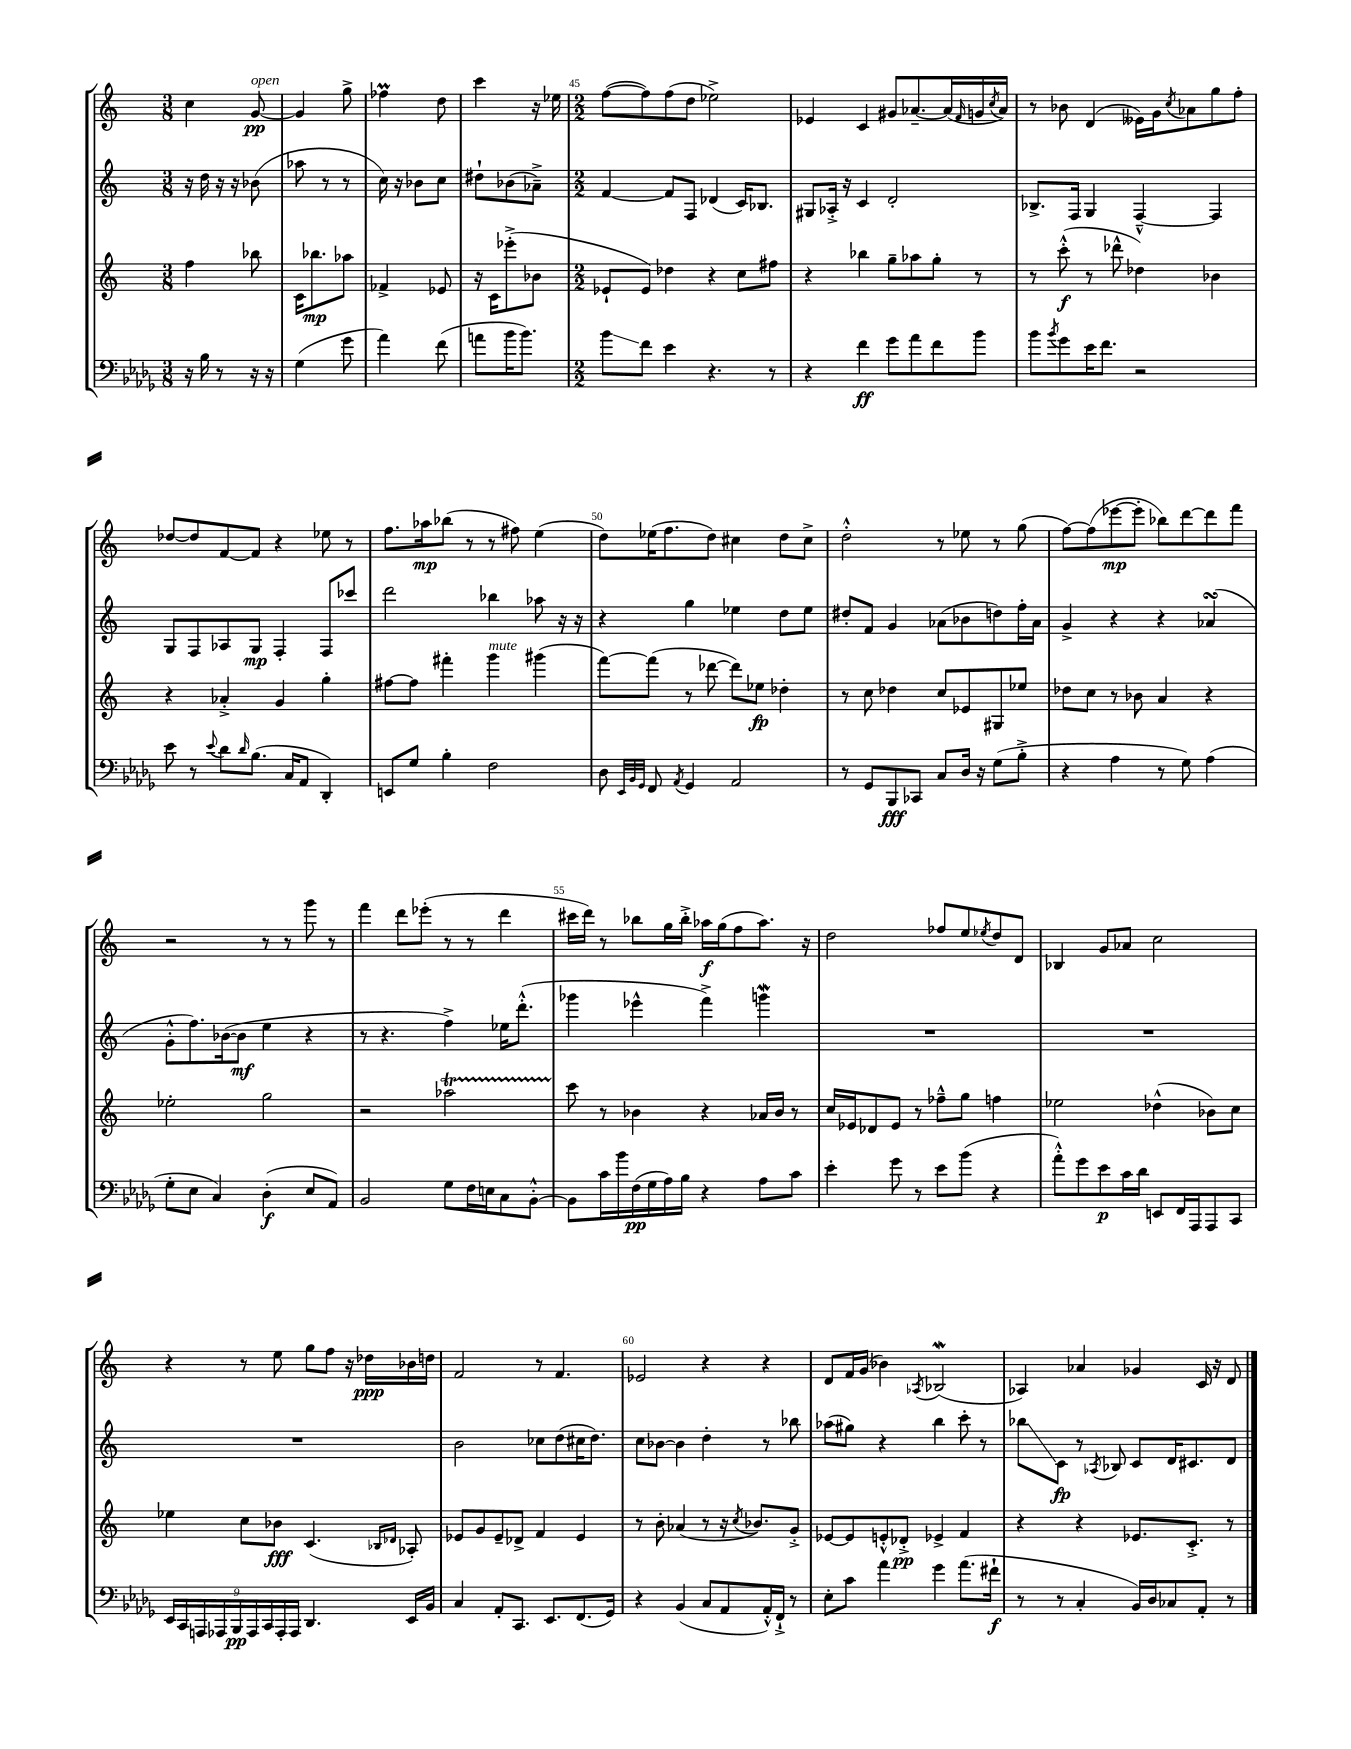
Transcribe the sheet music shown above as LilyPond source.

<<
\new StaffGroup <<
\new Staff = "s0" {
    \clef treble \key c \major \numericTimeSignature \time 3/8
    c''4 g'8~\pp^\markup { \italic "open" } |
    g'4 g''8-> |
    fes''4\prall d''8 |
    c'''4 r16 ees''16 |
    \numericTimeSignature \time 2/2 f''8~( f''8) f''8( d''8 ees''2->) |
    ees'4 c'4 gis'8 aes'8.~-- aes'16( \grace { f'16 } g'16 \acciaccatura { c''8 } aes'16) |
    r8 bes'8 d'4( eeses'16) g'16 \acciaccatura { c''8 } aes'8 g''8 f''8-. |
    des''8~ des''8 f'8~ f'8 r4 ees''8 r8 |
    f''8. aes''16\mp bes''8( r8 r8 fis''8) e''4( |
    d''8) ees''16( f''8. d''8) cis''4 d''8 cis''8-> |
    d''2-.-^ r8 ees''8 r8 g''8( |
    f''8~) f''8( ees'''8~\mp ees'''8-. bes''8) d'''8~ d'''8 f'''8 |
    r2 r8 r8 g'''8 r8 |
    f'''4 d'''8 ees'''8-.( r8 r8 d'''4 |
    cis'''16 d'''16) r8 bes''8 g''16 bes''16-.-> aes''16\f g''16( f''8 aes''8.) r16 |
    d''2 fes''8 e''8 \acciaccatura { ees''8 } d''8 d'8 |
    bes4 g'8 aes'8 c''2 |
    r4 r8 e''8 g''8 f''8 r16 des''16\ppp bes'16 d''16 |
    f'2 r8 f'4. |
    ees'2 r4 r4 |
    d'8 f'16 g'16( bes'4) \acciaccatura { aes8 } bes2\mordent( |
    aes4) aes'4 ges'4 c'16 r16 d'8 \bar "|." |
}
\new Staff = "s1" {
    \clef treble \key c \major \numericTimeSignature \time 3/8
    r16 d''16 r16 r16 bes'8( |
    aes''8 r8 r8 |
    c''16) r16 bes'8 c''8 |
    dis''8-! bes'8( aes'8--->) |
    \numericTimeSignature \time 2/2 f'4~ f'8 f8 des'4( c'16) bes8. |
    gis8 aes16-.-> r16 c'4 d'2-. |
    bes8.-> f16 g4 f4~---^ f4 |
    g8 f8 aes8 g8\mp f4-. f8 ces'''8 |
    d'''2 bes''4 aes''8 r16 r16 |
    r4 g''4 ees''4 d''8 ees''8 |
    dis''8-. f'8 g'4 aes'8( bes'8 d''8) f''16-. aes'16 |
    g'4-> r4 r4 aes'4\turn( |
    g'8-.-^ f''8.) bes'16~( bes'8\mf e''4 r4 |
    r8 r4. f''4->) ees''16 d'''8.-.-^( |
    ges'''4 ees'''4-^ f'''4->) g'''4\mordent |
    R1 |
    R1 |
    R1 |
    b'2 ces''8 d''8( cis''16 d''8.) |
    c''8 bes'8~ bes'4 d''4-. r8 bes''8 |
    aes''8( gis''8) r4 b''4 c'''8-. r8 |
    bes''8\glissando c'8\fp r8 \acciaccatura { aes8 } bes8 c'8 d'16 cis'8. d'8 \bar "|." |
}
\new Staff = "s2" {
    \clef treble \key c \major \numericTimeSignature \time 3/8
    f''4 bes''8 |
    c'16 bes''8.\mp aes''8 |
    fes'4-> ees'8 |
    r16 c'16 ees'''8-.->( bes'8 |
    \numericTimeSignature \time 2/2 ees'8-! ees'8) des''4 r4 c''8 fis''8 |
    r4 bes''4 g''8-- aes''8 g''8-. r8 |
    r8 c'''8-.-^\f( r8 des'''8-^ des''4) bes'4 |
    r4 aes'4-.-> g'4 g''4-. |
    fis''8~ fis''8 fis'''4-. g'''4^\markup { \italic "mute" } gis'''4( |
    f'''8~) f'''8( r8 des'''8~ des'''8) ees''8\fp des''4-. |
    r8 c''8 des''4 c''8 ees'8 gis8 ees''8 |
    des''8 c''8 r8 bes'8 a'4 r4 |
    ees''2-. g''2 |
    r2 aes''2\startTrillSpan |
    c'''8\stopTrillSpan r8 bes'4 r4 aes'16 bes'16 r8 |
    c''16 ees'16 des'8 ees'8 r8 fes''8---^ g''8 f''4 |
    ees''2 des''4-^( bes'8) c''8 |
    ees''4 c''8 bes'8\fff c'4.( \grace { bes16 des'16 } aes8-.) |
    ees'8 g'8 ees'8-- des'8-> f'4 ees'4 |
    r8 b'8-. aes'4( r8 r16 \acciaccatura { c''8 } bes'8.) g'8-.-> |
    ees'8~ ees'8 e'8-.-^ des'8-.->\pp ees'4-> f'4 |
    r4 r4 ees'8. c'8.-.-> r8 \bar "|." |
}
\new Staff = "s3" {
    \clef bass \key des \major \numericTimeSignature \time 3/8
    r16 bes16 r8 r16 r16 |
    ges4( ges'8 |
    aes'4) f'8( |
    a'8 bes'16 bes'8.) |
    \numericTimeSignature \time 2/2 bes'8\glissando f'8 ees'4 r4. r8 |
    r4 f'4\ff ges'8 aes'8 f'8 bes'8 |
    bes'8 \acciaccatura { bes'8 } ges'8 ees'16 f'8. r2 |
    ees'8 r8 \appoggiatura { ees'8 } des'8 \grace { des'16 } bes8.( c16 aes,8 des,4-.) |
    e,8 ges8 bes4-. f2 |
    des8 \grace { ees,32 bes,32 ges,32 } f,8 \acciaccatura { aes,8 } ges,4 aes,2 |
    r8 ges,8 bes,,8\fff ces,8 c8 des16 r16 ges8( bes8-.-> |
    r4 aes4 r8 ges8) aes4( |
    ges8-. ees8 c4) des4-.\f( ees8 aes,8) |
    bes,2 ges8 f16 e16 c8 bes,8~-.-^ |
    bes,8 c'16 bes'16 f16\pp( ges16 aes16) bes16 r4 aes8 c'8 |
    ees'4-. ges'8 r8 ees'8 bes'8( r4 |
    aes'8-.-^) ges'8 ees'8\p c'16 des'16 e,8 f,16 aes,,16 aes,,8 c,8 |
    \tuplet 9/8 { ees,16 c,16 a,,16 aes,,16 bes,,16\pp aes,,16 c,16 aes,,16-. aes,,16 } des,4. ees,16 bes,16 |
    c4 aes,8-. c,8. ees,8. f,8.( ges,16) |
    r4 bes,4( c8 aes,8 aes,16-.-^) f,16-!-> r8 |
    ees8-. c'8 aes'4 ges'4 aes'8.( fis'16-!\f |
    r8 r8 c4-. bes,16) des16 ces8 aes,8-. r8 \bar "|." |
}
>>
>>
\layout { \context { \Score currentBarNumber = #41 \override BarNumber.break-visibility = ##(#f #t #t) barNumberVisibility = #(every-nth-bar-number-visible 5) } }
